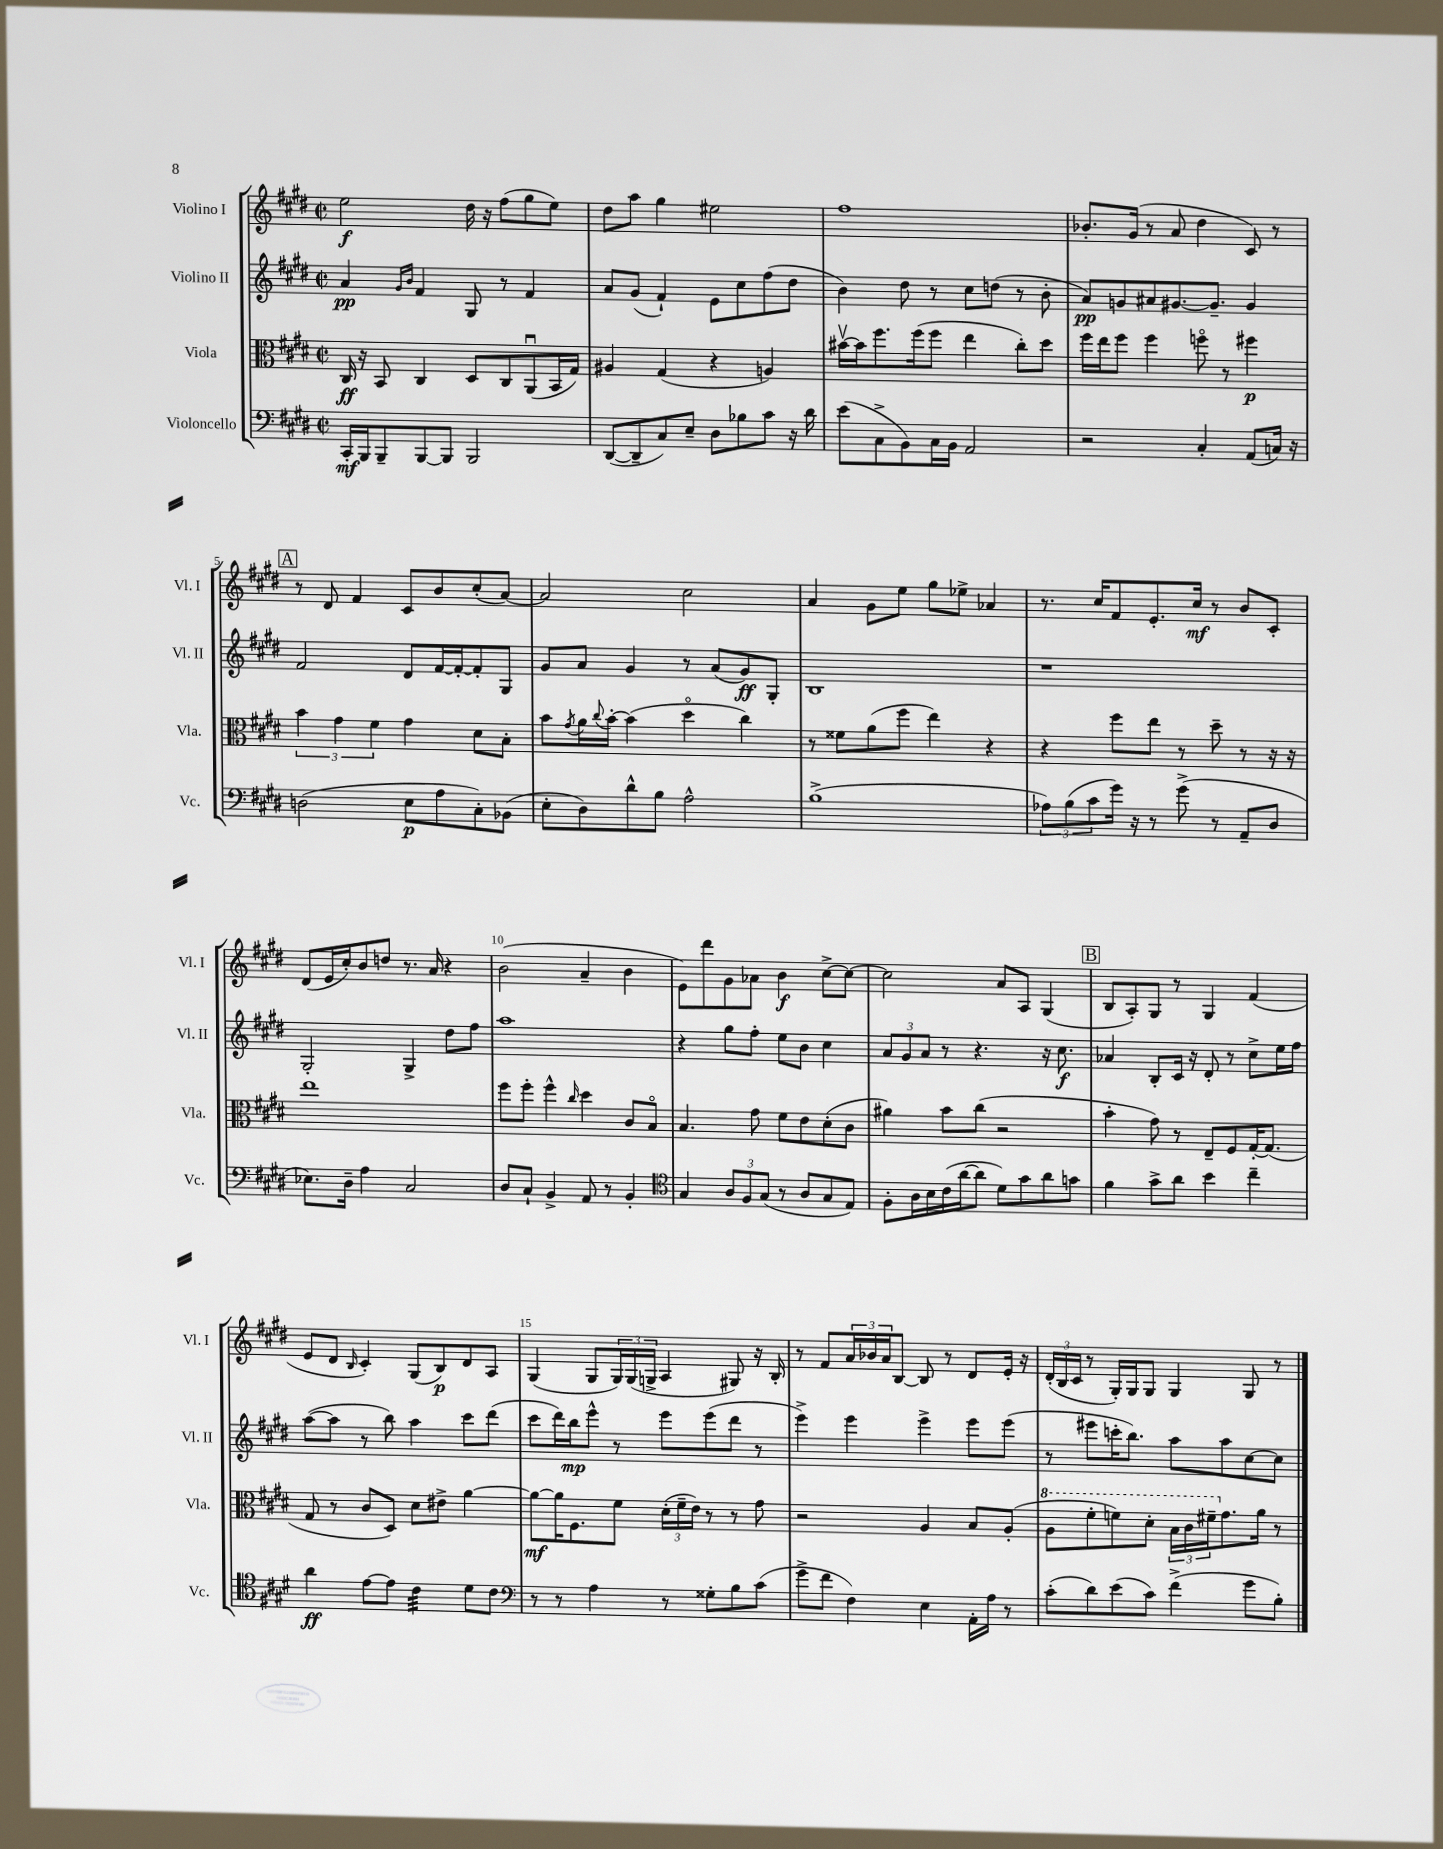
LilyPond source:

<<
\new StaffGroup <<
\new Staff = "s0" \with { instrumentName = "Violino I" shortInstrumentName = "Vl. I" } {
    \clef treble \key e \major \defaultTimeSignature \time 2/2
    e''2\f dis''16 r16 fis''8( gis''8 e''8) |
    dis''8 a''8 gis''4 eis''2 |
    fis''1 |
    bes'8.-. gis'16( r8 a'8 dis''4 cis'8) r8 |
    \mark \markup { \box "A" } r8 dis'8 fis'4 cis'8 b'8 cis''8-.( a'8~) |
    a'2 cis''2 |
    a'4 gis'8 e''8 gis''8 ees''8-> aes'4 |
    r8. cis''16 fis'8 e'8.-. cis''16\mf r8 b'8 cis'8-. |
    dis'8( e'16 cis''16-.) b'8 d''8 r8. a'16 r4 |
    b'2( a'4-- b'4 |
    e'8) dis'''8 gis'8 aes'8 b'4\f cis''8~-> cis''8~ |
    cis''2 a'8 a8 gis4( |
    \mark \markup { \box "B" } b8 a8-.) gis8 r8 gis4 fis'4( |
    e'8 dis'8 \grace { b16 } cis'4-.) gis8( b8\p) dis'8 a8 |
    gis4( gis8 \tuplet 3/2 { gis16) gis16( g16-> } a4 gis8) r16 b16-. |
    r8 fis'8 \tuplet 3/2 { a'16 bes'16 a'16 } b8~ b8 r8 dis'8 e'16-. r16 |
    \tuplet 3/2 { dis'16-.( b16 cis'16 } r8 gis16-.) gis16 gis8 gis4 gis8 r8 \bar "|." |
}
\new Staff = "s1" \with { instrumentName = "Violino II" shortInstrumentName = "Vl. II" } {
    \clef treble \key e \major \defaultTimeSignature \time 2/2
    a'4\pp \grace { gis'16 b'16 } fis'4 gis8 r8 fis'4 |
    a'8 gis'8( fis'4-!) e'8 cis''8 fis''8( dis''8 |
    b'4) dis''8 r8 cis''8 d''8( r8 b'8-. |
    a'8\pp) g'8 ais'8 gis'8.~ gis'8.-- gis'4 |
    \mark \markup { \box "A" } fis'2 dis'8 fis'16~ fis'16~-. fis'8-. gis8 |
    gis'8 a'8 gis'4 r8 a'8( gis'8\ff) gis8-. |
    b1 |
    r1 |
    gis2-. gis4-> dis''8 fis''8 |
    a''1 |
    r4 gis''8 fis''8-. e''8 b'8 cis''4 |
    \tuplet 3/2 { a'8 gis'8 a'8 } r8 r4. r16 cis''8.\f |
    \mark \markup { \box "B" } aes'4 b8-. cis'16 r16 dis'8-. r8 cis''8-> e''16 fis''16 |
    a''8~( a''8 r8 b''8) a''4 cis'''8 dis'''8( |
    cis'''8 dis'''16) b''16\mp e'''8-^ r8 e'''8 e'''8( dis'''8 r8 |
    e'''4->) e'''4 e'''4-> e'''8 e'''8( |
    r8 eis'''8 c'''16-. b''8.) a''8 a''8 cis''8~ cis''8 \bar "|." |
}
\new Staff = "s2" \with { instrumentName = "Viola" shortInstrumentName = "Vla." } {
    \clef alto \key e \major \defaultTimeSignature \time 2/2
    cis16\ff r16 b,8 cis4 dis8 cis8 a,8\downbow( b,16 gis16) |
    ais4 gis4( r4 a4) |
    bis'16~\upbow bis'16 fis''8. fis''16( fis''8 e''4 cis''8-.) dis''8 |
    fis''16 e''16 fis''8 fis''4 f''8\flageolet r8 fis''4\p |
    \mark \markup { \box "A" } \tuplet 3/2 { b'4 gis'4 fis'4 } gis'4 dis'8 b8-. |
    b'8 \acciaccatura { gis'8 } a'16 \appoggiatura { cis''8 } b'16~-. b'4( dis''4\flageolet cis''4) |
    r8 fisis'8 a'8( fis''8 e''4) r4 |
    r4 fis''8 e''8 r8 dis''8-- r8 r16 r16 |
    e''1 |
    fis''8 fis''8-. fis''4-^ \grace { cis''16 } dis''4 cis'8 b8\flageolet |
    b4. gis'8 fis'8 e'8 dis'8-.( cis'8 |
    ais'4) b'8 cis''8( r2 |
    \mark \markup { \box "B" } b'4-. gis'8) r8 e8-- fis8 gis16~-. gis8.( |
    gis8 r8 cis'8 dis8) dis'8 eis'8-> a'4~ |
    a'8~\mf a'16 fis8. fis'8 \tuplet 3/2 { dis'16-.( fis'16-- e'16) } r8 r8 gis'8 |
    r2 a4 b8 a8-.( |
    \ottava #1 a'8 fis''8-. f''8) dis''8-. \tuplet 3/2 { b'16 cis''16 fis''16-- \ottava #0 } gis'8. a'16 r8 \bar "|." |
}
\new Staff = "s3" \with { instrumentName = "Violoncello" shortInstrumentName = "Vc." } {
    \clef bass \key e \major \defaultTimeSignature \time 2/2
    cis,16-.\mf b,,16 b,,8-- b,,8~ b,,8 b,,2 |
    dis,8~( dis,8-- cis8) e8-- dis8 bes8 cis'8 r16 dis'16 |
    e'8( cis8-> b,8) cis16 b,16 a,2 |
    r2 cis4-. a,8( c16) r16 |
    \mark \markup { \box "A" } d2( e8\p a8 cis8-.) bes,8( |
    e8-. dis8) dis'8-^ b8 a2-^ |
    b1->( |
    \tuplet 3/2 { aes8) b8( cis'8 } gis'16) r16 r8 gis'8->( r8 a,8-- dis8 |
    ees8.) dis16-- a4 cis2 |
    dis8 cis8-! b,4-> a,8 r8 b,4-. |
    \clef tenor gis4 \tuplet 3/2 { a8 fis8 gis8( } r8 a8 gis8 e8) |
    fis8-. a16 b16 cis'16( a'16~ a'8 dis'8) gis'8 a'8 g'8 |
    \mark \markup { \box "B" } fis'4 gis'8-> a'8 b'4 cis''4-- |
    a'4\ff e'8~ e'8 cis'4:32 dis'8 cis'8 |
    \clef bass r8 r8 a4 r8 gisis8-. b8 cis'8( |
    gis'8-> fis'8 fis4) e4 a,16-. a16 r8 |
    cis'8-.( dis'8) e'8( cis'8) fis'4->( gis'8 b8-.) \bar "|." |
}
>>
>>
\layout { \context { \Score \override BarNumber.break-visibility = ##(#f #t #t) barNumberVisibility = #(every-nth-bar-number-visible 5) } }
